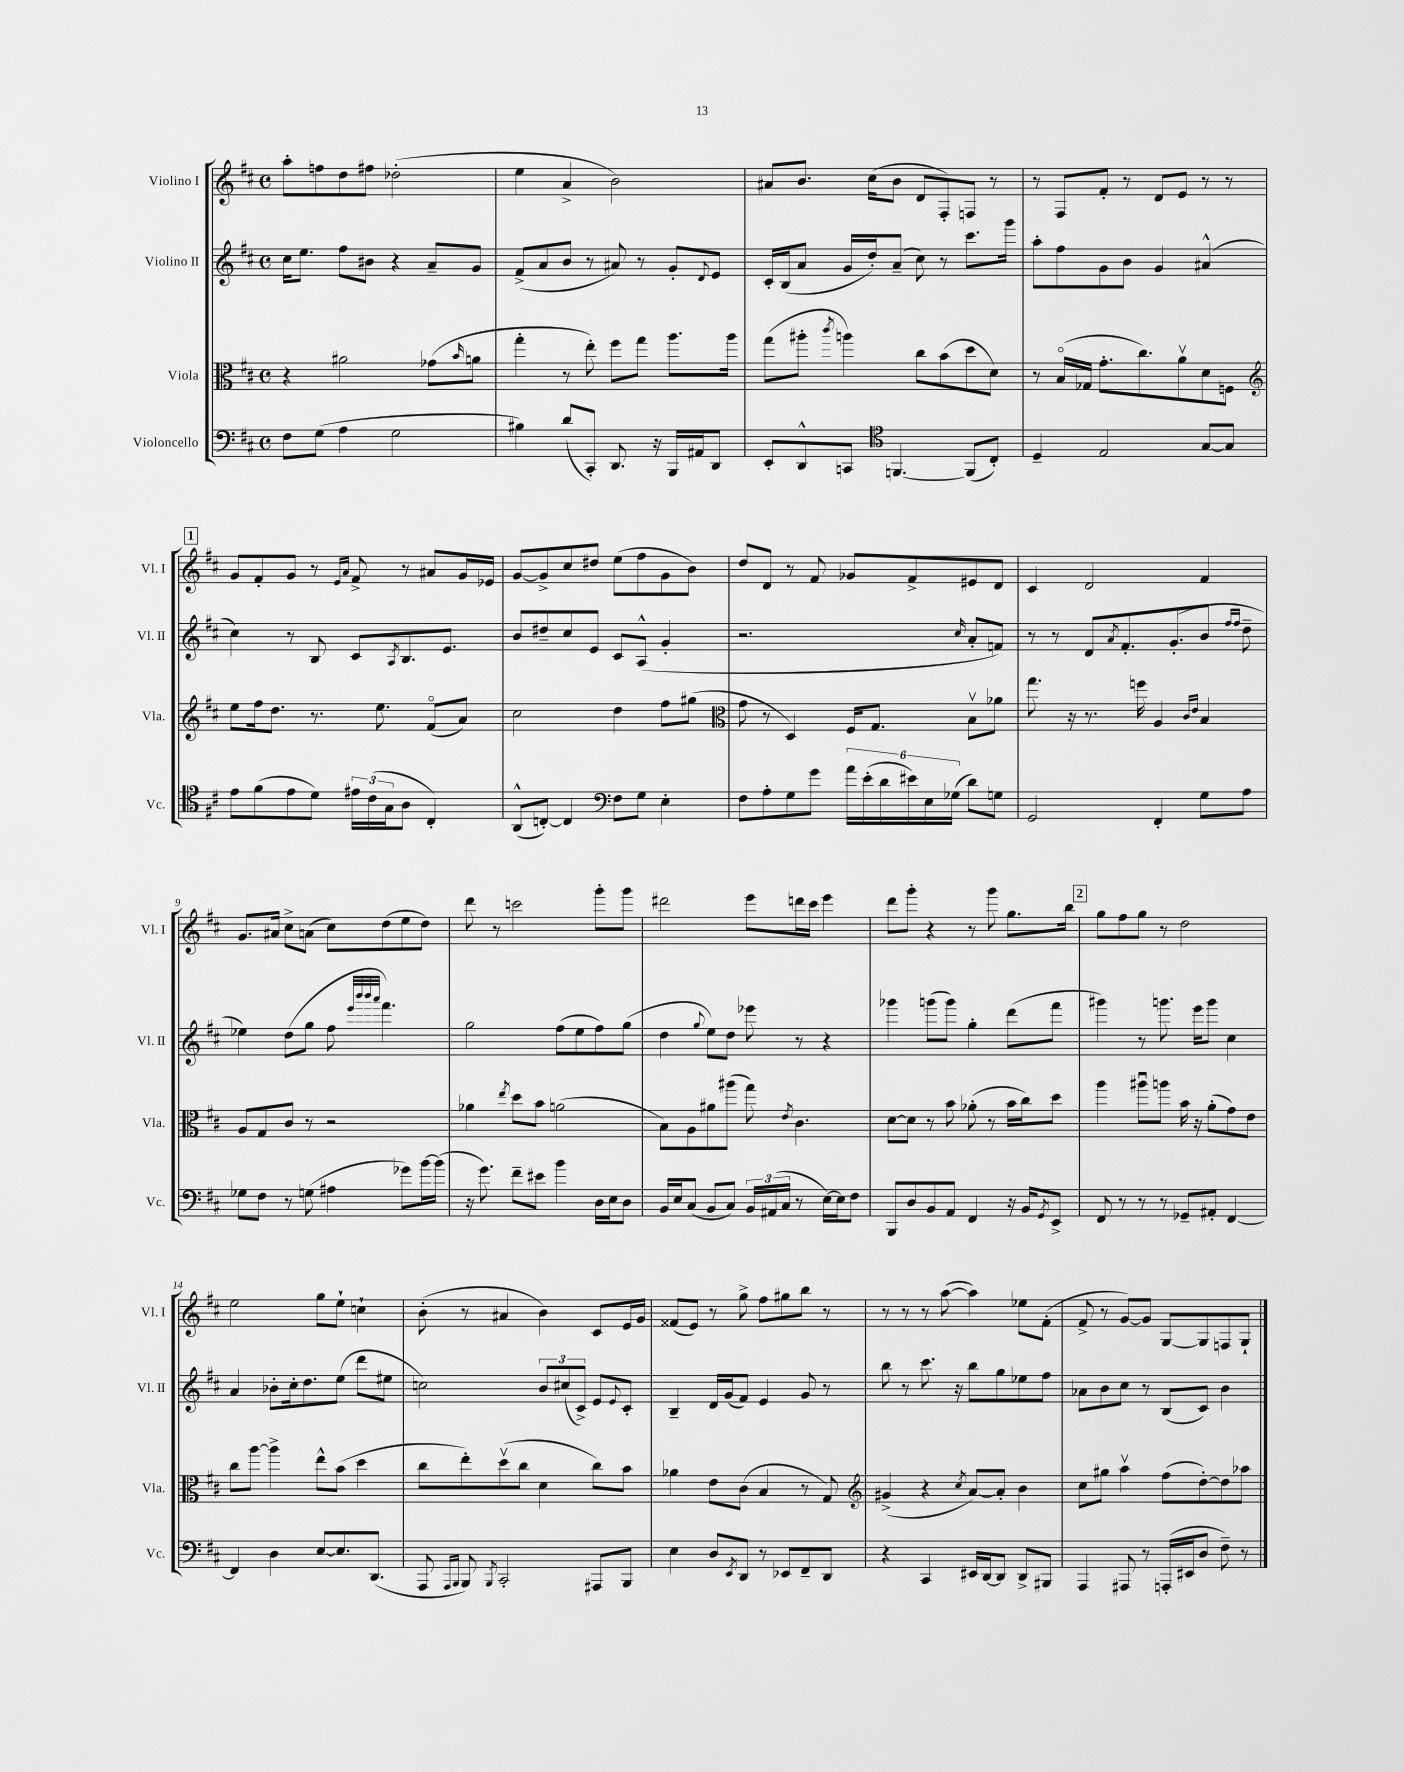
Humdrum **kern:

**kern	**kern	**kern	**kern
*part4	*part3	*part2	*part1
*staff4	*staff3	*staff2	*staff1
*I"Violoncello	*I"Viola	*I"Violino II	*I"Violino I
*I'Vc.	*I'Vla.	*I'Vl. II	*I'Vl. I
*clefF4	*clefC3	*clefG2	*clefG2
*k[f#c#]	*k[f#c#]	*k[f#c#]	*k[f#c#]
*M4/4	*M4/4	*M4/4	*M4/4
*met(c)	*met(c)	*met(c)	*met(c)
=1	=1	=1	=1
8F#\L	4r	16cc#\KL	8aa'\L
.	.	8.ee\J	.
(8G\J	.	.	8ffn\
4A\	2a#X\	8ff#\L	8dd\
.	.	8b#X\J	8ff#X\J
2G\	.	4r	(2dd-X'\
.	(8g-X\L	8a~/L	.
.	16qqb/	.	.
.	8an\J	8g/J	.
=2	=2	=2	=2
4B#X\)	4gg'\	(8f#^/L	4ee\
.	.	8a/	.
(8d/L	8r	8b/J	4a^/
8CC#'/J)	8ee'\)	8r	.
8.DD/	8ff#\L	8a#X/)	2b\)
.	8gg\J	8r	.
16r	.	.	.
16BBB/LL	8.aa\L	8g'/L	.
16AA#X/J	.	.	.
.	.	8qqd/	.
8DD/J	.	8e/J	.
.	16aa\Jk	.	.
=3	=3	=3	=3
8EE'/L	(8gg\L	16c#'/LL	8a#X/L
.	.	(16B/J	.
8DD^^/	8aa#X'\J	8a/J	8.b/J
.	8qccc#/	.	.
8CCn/J	4aan\)	16g/LL	.
.	.	16dd'/J)	(16cc#\KL
*clefC4	*	*	*
[4.FFn/	.	(8a~/J	8b\J
.	8cc#\L	8cc#\)	8d/L
.	(8b\	8r	8F#'/)
(8FF/L]	8dd\	8.ccc#\L	8Fn/J
8C#'/J)	8d\J)	.	8r
.	.	16ggg\Jk	.
=4	=4	=4	=4
4D~/	8r	8aa'\L	8r
.	(16B/LL	8ff#\	8F#/L
.	16G-X/JJ	.	.
2E/	8.g'\L	8g\	8f#'/J
.	.	8b\J	8r
.	8.cc#\)	.	.
.	.	4g/	8d/L
.	8av\	.	8e/J
[8G/L	8d\	(4a#X^^/	8r
8G/J]	8Fn\J	.	8r
!!LO:LB:g=z
!!LO:REH:place=s1:t=1
=5	=5	=5	=5
*	*clefG2	*	*
8e\L	8ee\L	4cc#\)	8g/L
(8f#\	16ff#\k	.	8f#'/
.	8.dd\J	.	.
8e\	.	8r	8g/J
8d\J)	8.r	8B/	8r
.	.	.	16qqe/LL
.	.	.	16qqa/JJ
24e#X\LL	.	8c#/L	8f#^/
(24c#\	.	.	.
.	8.ee\	.	.
24G\J	.	.	.
.	.	8qA/	.
8A\J	.	8.B/	8r
4C#'/)	(8f#/L	.	8a#X/L
.	.	8.e/J	.
.	8a/J)	.	16g/L
.	.	.	16e-X/JJ
=6	=6	=6	=6
(8AA^^/L	2cc#\	8b/L	[8g/L
[8Cn'/J)	.	8dd#X~/	8g^/]
4C/]	.	8cc#/	8cc#/
.	.	8e/J	8dd#X/J
*clefF4	*	*	*
8F#\L	4dd\	8c#/L	(8ee\L
8G\J	.	(8A^^/J	8ff#\
4E'\	8ff#\L	4g'/	8g\
.	(8gg#X\J	.	8b\J)
=7	=7	=7	=7
*	*clefC3	*	*
8F#\L	8g\	2.r	8dd/L
8A'\	8r	.	8d/J
8G\	4D/)	.	8r
8g\J	.	.	8f#/
24a\LL	16F#/KL	.	8g-X/L
(24e'\	.	.	.
.	8.G/J	.	.
24d\	.	.	.
24e#X\)	.	.	8f#^/
24E\	.	.	.
(24G-X\JJ	.	.	.
.	.	16qqcc#/	.
8d\L)	8Bv\L	8a'/L	8e#X/
8Gn\J	8a-X\J	8fn/J)	8d/J
=8	=8	=8	=8
2GG/	8.gg\	8r	4c#/
.	.	8r	.
.	16r	.	.
.	8.r	8d/L	2d/
.	.	8qa/	.
.	.	8.f#'/	.
.	16ffn\	.	.
4FF#'/	4A/	.	.
.	.	(8.g'/	.
.	16qqc#/LL	.	.
.	16qqe/JJ	.	.
8G\L	4B/	8b/J	4f#/
.	.	16qqff#/LL	.
.	.	16qqff#/JJ	.
8A\J	.	8dd~\	.
!!LO:LB:g=z
=9	=9	=9	=9
8G-X\L	8A/L	4ee-X\)	8.g/L
8F#\J	8G/	.	.
.	.	.	16a#X/Jk
8r	8c#/J	(8dd\L	8cc#^\L
(8Gn\	8r	8gg\J	(8an\J
4A#X\	2r	8ff#\	8cc#\L)
.	.	32qqeee/LLL	.
.	.	32qqbbb/	.
.	.	32qqbbb/	.
.	.	32qqaaa/JJJ	.
.	.	4.fff#\)	(8dd\
8g-X\L)	.	.	8ee\
[16b\L	.	.	8dd\J)
(16b\JJ]	.	.	.
=10	=10	=10	=10
16r	4a-X\	2gg\	8ddd\
8.g\)	.	.	.
.	.	.	8r
.	8qee/	.	.
8f#~\L	8dd\L	.	2cccn\
8e#X\J	8b\J	.	.
4b\	(2an\	(8ff#\L	.
.	.	8ee\	.
16D\LL	.	8ff#\)	8ggg'\L
16E\J	.	.	.
8D\J	.	(8gg\J	8ggg\J
=11	=11	=11	=11
16BB/LL	8B\L)	4dd\	2ddd#X\
16E/J	.	.	.
(8C#/J	8A\	.	.
.	.	8qqgg/	.
8BB/L	8a#X\	8ee\L)	.
8C#/J)	(8aa#X\J	8dd\J	.
24BB/LL	8gg\)	8eee-X\	8eee\L
(24AA#X/	.	.	.
24C#/JJ	.	.	.
.	8qe/	.	.
8r	4.c#\	8r	16dddn\L
.	.	.	16ccc#\JJ
[16E\LL)	.	4r	4eee\
16E\J]	.	.	.
8F#\J	.	.	.
=12	=12	=12	=12
8BBB/L	[8d\L	4ggg-X\	8ddd\L
8D/	8d\J]	.	8ggg'\J
8BB/	8r	(8gggn\L	4r
8AA/J	8b\	8ggg\J)	.
4FF#/	(8a-X'\	4gg'\	8r
.	8r	.	8ggg\
16r	16b\LL	(8ddd\L	8.gg\L
16BB/KL	16cc#\J)	.	.
8qGG/	.	.	.
8EE^/J	8dd\J	8fff#\J	.
.	.	.	16bb\Jk
!!LO:REH:place=s1:t=2
=13	=13	=13	=13
8FF#/	4aa\	4ggg#X\)	8gg\L
8r	.	.	8ff#\
8r	8aa#Xu\L	8r	8gg\J
8r	8aan\J	8.gggn\	8r
8GG-X~/L	16b\	.	2dd\
.	16r	16eee\KL	.
8AA#X'/J	(8a'\L	8ggg\J	.
[4FF#/	8g\)	4cc#\	.
.	8e\J	.	.
!!LO:LB:g=z
=14	=14	=14	=14
4FF#/]	8cc#\L	4a/	2ee\
.	[8aa\J	.	.
4D\	4aa^\]	8b-X'\L	.
.	.	16cc#'\k	.
.	.	8.dd\	.
[8E/L	8ee^^\L	.	8gg\L
8.E/]	(8b\J	(8ee\J	8ee`\J
.	4dd\	8ddd\L	4ccn`\
(8.DD/J	.	.	.
.	.	8ee#X\J	.
=15	=15	=15	=15
8AAA/	8cc#\L	2ccn\)	(8b'\
16qqAAA/LL	.	.	.
16qqBBB/JJ	.	.	.
8BBB/)	8ee'\)	.	8r
8qBBB/	.	.	.
2CC#'/	(8ddv\	.	4a#X/
.	8cc#\J	.	.
.	4d\	12b/L	4b\)
.	.	(12cc#X/	.
.	.	12c#^/J)	.
8AAA#X/L	8cc#\L)	8e/L	8c#/L
.	.	8qqe/	.
8BBB/J	8b\J	8c#'/J	16e/L
.	.	.	16g/JJ
=16	=16	=16	=16
4E\	4a-X\	4B~/	(8f##X/L
.	.	.	8e/J)
8D/L	8e\L	16d/LL	8r
.	.	(16g/J	.
8qEE/	.	.	.
8DD/J	(8c#\J	8f#/J)	8gg^\
8r	4B/	4e/	8ff#\L
8EE-X/L	.	.	8gg#X\
8FF#~/	8r	8g/	8bb\J
8DD/J	8G/)	8r	8r
=17	=17	=17	=17
*	*clefG2	*	*
4r	(4g#X^/	8bb\	8r
.	.	8r	8r
4CC#/	4r	8.ccc#\	8r
.	.	.	([8aa\
.	.	16r	.
.	8qcc#/	.	.
16EE#X/LL	[8a/L)	8bb\L	4aa\])
[16DD/J	.	.	.
8DD/J]	8a'/J]	8gg\	.
8DD^/L	4b\	8ee-X\	8ee-X\L
8BBB#X/J	.	8ff#\J	(8f#'\J
=18	=18	=18	=18
4AAA/	8cc#\L	8a-X\L	8f#^/
.	8gg#X\J	8b\	8r
8AAA#X/	4aav\	8cc#\J	[8g/L)
8r	.	8r	8g/J]
(16AAAn'/LL	(8ff#\L	(8B/L	[8G/L
16EE#X/J	.	.	.
8D/J	[8dd'\)	8c#/J)	8G/]
8F#~\)	8dd\]	4b\	8Fn/
8r	8aa-X\J	.	8G`/J
==	==	==	==
*-	*-	*-	*-
